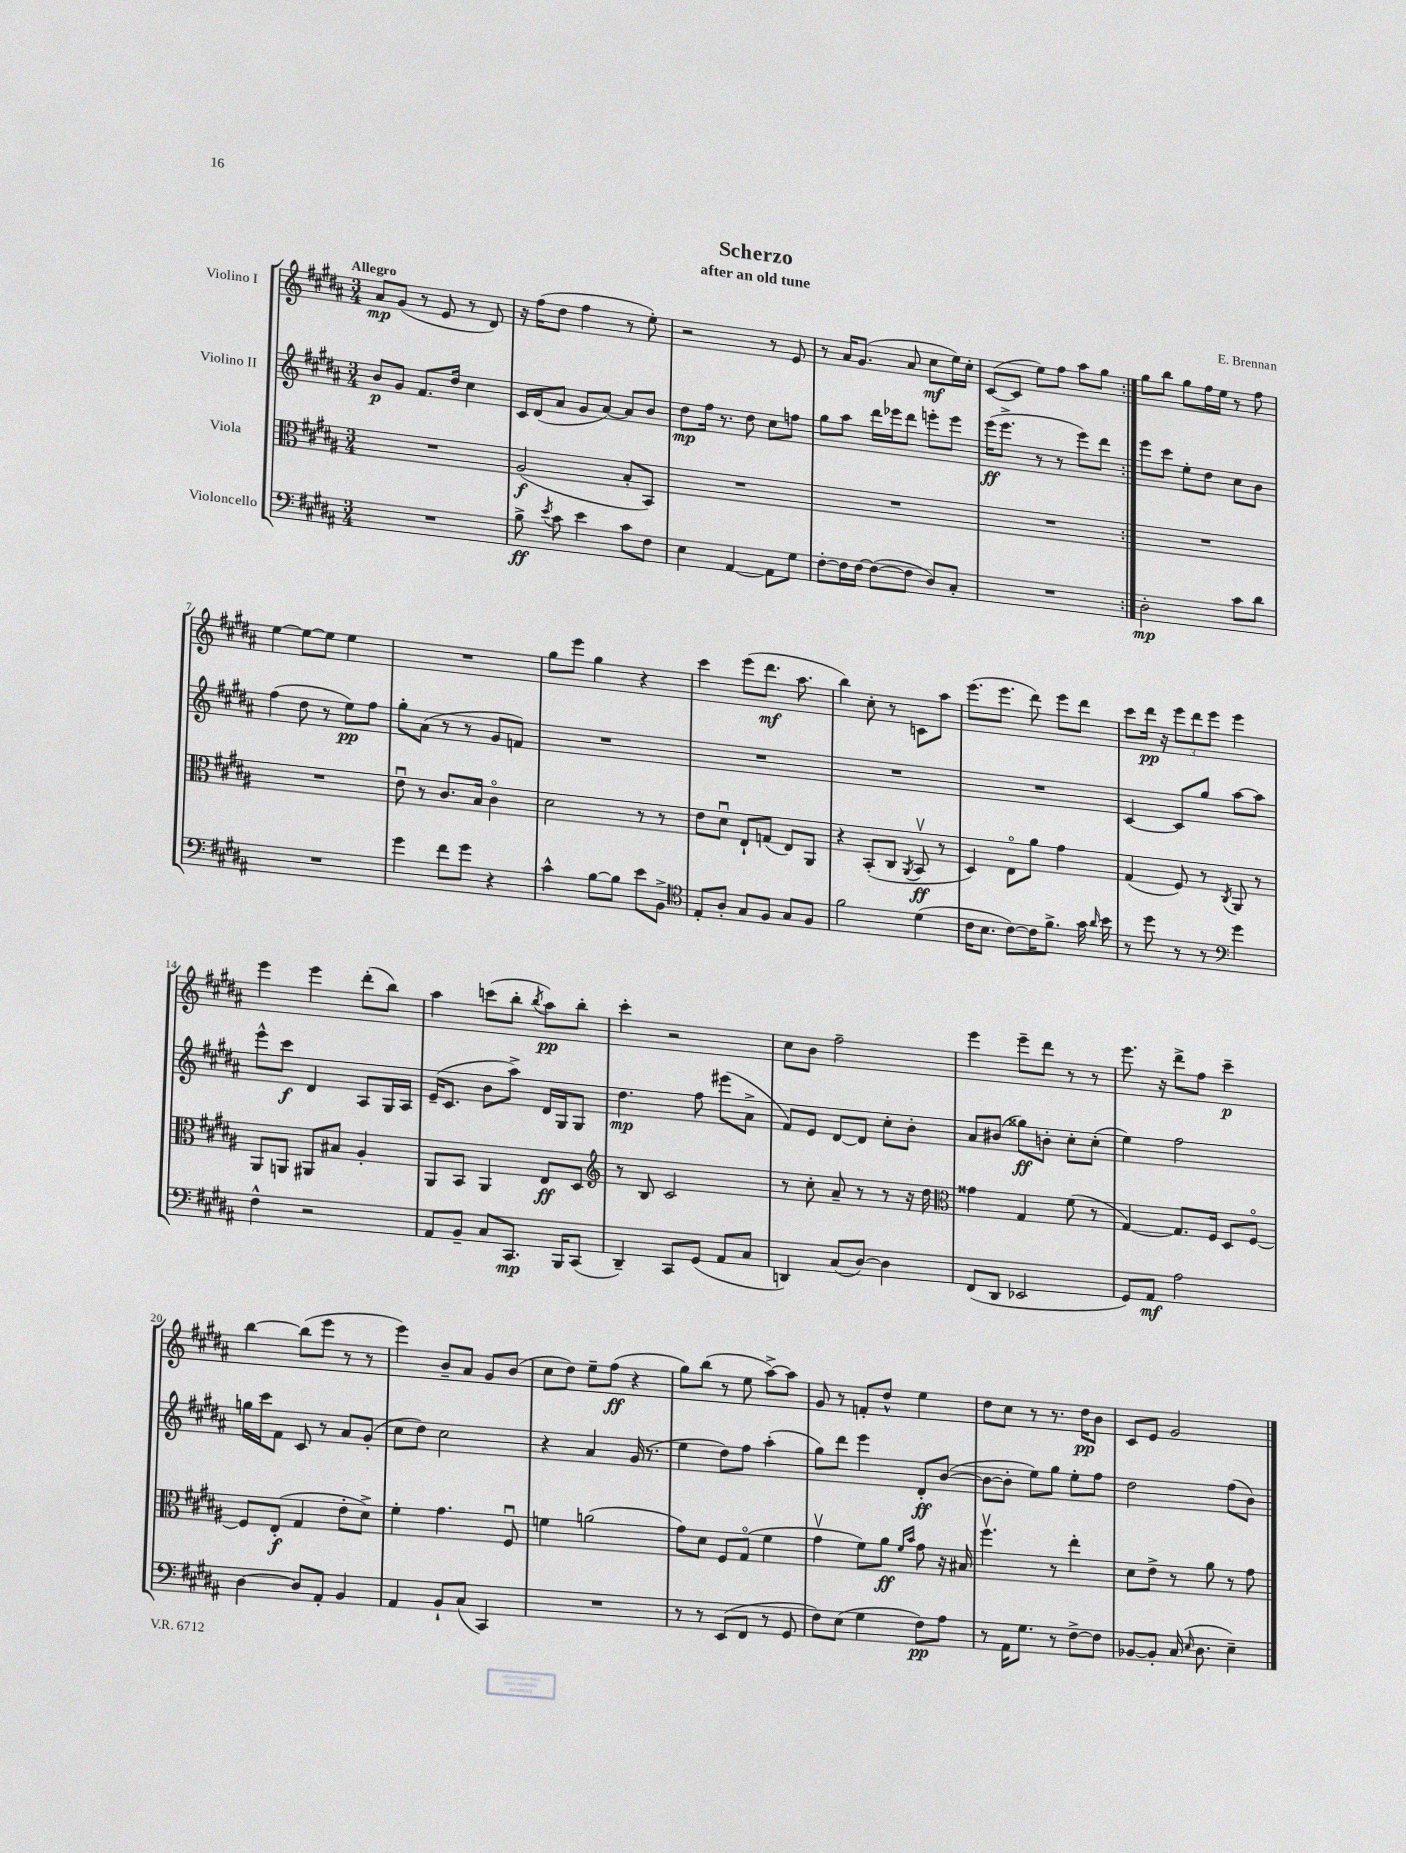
\header { title = "Scherzo" composer = "E. Brennan" subtitle = "after an old tune" }
<<
\new StaffGroup <<
\new Staff = "s0" \with { instrumentName = "Violino I" } {
    \clef treble \key b \major \numericTimeSignature \time 3/4 \tempo "Allegro"
    \autoBeamOff \repeat volta 2 { ais'8[\mp gis'8]( r8 e'8 r8 dis'8) |
    r16 fis''16[( dis''8] fis''4 r8 e''8-.) |
    r2 r8 e'8 |
    r8 ais'16[ gis'8.]( ais'8 cis''8[\mf e''16) cis''16]-. |
    cis'8[~( cis'8] e''8[) fis''8] ais''8[ gis''8] | }
    gis''8[ b''8] gis''8[ fis''16 e''16] r8 fis''8 |
    e''4~ e''8[~ e''8] e''4 |
    R2. |
    gis''8[ e'''8] gis''4 r4 |
    cis'''4 e'''8[( dis'''8.]\mf ais''8. |
    b''4) cis''8-. r8 c'8[ ais''8] |
    e'''8.[( e'''8.] dis'''8) e'''8[ dis'''8] |
    cis'''8[ dis'''16]\pp r16 \tuplet 3/2 { e'''8[ dis'''8 e'''8] } e'''4 |
    e'''4 e'''4 dis'''8[-.( b''8]) |
    ais''4 c'''8[( b''8]-. \acciaccatura { b''8 } ais''8[\pp) b''8]-. |
    cis'''4-. r2 |
    cis''8[ b'8] fis''2-- |
    e'''4 e'''8[-- dis'''8] r8 r8 |
    e'''8. r16 dis'''8[-> fis''8] cis'''4--\p |
    b''4~ b''8[( e'''8] r8 r8 |
    e'''4) b'8[-- ais'8] gis'8[ b'8]( |
    cis''8[ dis''8]) e''8[-- fis''8]\ff( r4 |
    gis''8[) b''8]( r8 e''8 ais''8[~->) ais''8] |
    gis'8 r8 f'8[-. dis''8]-^ e''4 |
    dis''8[ cis''8] r8 r8. dis''16[\pp b'8] |
    cis'8[ e'8] gis'2 \bar "|." |
}
\new Staff = "s1" \with { instrumentName = "Violino II" } {
    \clef treble \key b \major \numericTimeSignature \time 3/4
    \autoBeamOff \repeat volta 2 { b'8[\p gis'8] fis'8.[ dis''16] cis''4 |
    cis'16[ dis'16( ais'8] gis'8[ ais'8]~) ais'8[ b'8] |
    dis''8[\mp fis''16] r8. dis''8 cis''8[ f''8] |
    gis''8[ ais''8] dis'''16[ ees'''16 dis'''8] e'''8[-. e'''8] |
    e'''16[\ff( e'''8.]-> r8 r8 e'''8[) dis'''8] | }
    e'''8[ cis'''8] e''8[-. dis''8] cis''8[ b'8] |
    fis''4( dis''8 r8 e''8[\pp) fis''8] |
    gis''8[-. ais'8]( r8 r8 gis'8[ f'8]) |
    R2. |
    R2. |
    R2. |
    R2. |
    cis'4~ cis'8[ gis''8] ais''8[~ ais''8] |
    e'''8[-^ cis'''8]\f dis'4 ais8[ gis16 ais16] |
    e'16[--( cis'8.] b'8[ ais''8]->) dis'16[ gis16 gis8] |
    dis''4.\mp fis''8 eis'''8[( ais'8]-> |
    fis'8[) e'8] dis'8[~ dis'8] cis''8[-. b'8]-. |
    ais'8[ bis'8]( gisis''8[\ff) b'8]-. cis''8[-. cis''8]-.( |
    e''4) fis''2 |
    g''16[ cis'''16 fis'8] cis'8 r8 ais'8[ gis'8]-.( |
    cis''8[ dis''8]) cis''2 |
    r4 ais'4 gis'16( r8. |
    e''4 dis''8[) fis''8] ais''4-.( |
    gis''8[) dis'''8] e'''4 dis'8[-.\ff b'8]~( |
    b'8[~ b'8]-. e''8[) gis''8] e''8[-. fis''8] |
    dis''2 fis''8[( b'8]) \bar "|." |
}
\new Staff = "s2" \with { instrumentName = "Viola" } {
    \clef alto \key b \major \numericTimeSignature \time 3/4
    \autoBeamOff \repeat volta 2 { R2. |
    ais2\f( b8[-. b,8]) |
    R2. |
    R2. |
    R2. | }
    R2. |
    R2. |
    e'8\downbow r8 cis'8.[ b16] cis'4\flageolet |
    dis'2 r8 r8 |
    e'8[ dis'8]\downbow e8[-! g8]( e8[) ais,8] |
    r4 b,8[-.( cis8] \acciaccatura { ais,8 } b,8\upbow\ff r8 |
    dis4) e8[\flageolet ais'8] gis'4 |
    gis4( fis8) r8 \acciaccatura { cis8 } ais,8 r8 |
    ais,8[ a,8] ais,8[ bis8] ais4-. |
    ais,8[ b,8] ais,4 e8[\ff dis8] |
    \clef treble r8 b8 cis'2 |
    r8 cis''8-. ais'8-- r8 r8 r16 dis''16 |
    \clef alto gisis'4 gis4 fis'8( r8 |
    gis4~) gis8.[ fis16] dis8[ fis8]~\flageolet |
    fis8[ e8]-.\f( gis4 e'8[-. dis'8]->) |
    fis'4-. gis'4. fis8\downbow |
    f'4 a'2( |
    gis'8[) dis'8] fis8[ gis8]\flageolet( fis'4 |
    gis'4\upbow fis'8[) ais'8]\ff \grace { fis'16[ b'16] } gis'8 r16 bis16 |
    fis''4.\upbow r8 e''4-. |
    dis'8[ e'8]-> r8 ais'8 r8 gis'8 \bar "|." |
}
\new Staff = "s3" \with { instrumentName = "Violoncello" } {
    \clef bass \key b \major \numericTimeSignature \time 3/4
    \autoBeamOff \repeat volta 2 { R2. |
    b8->\ff \acciaccatura { e'8 } cis'8 e'4 cis'8[ fis8] |
    e4 ais,4~ ais,8[ gis8] |
    fis8[~-. fis16 fis16]~ fis8[~( fis8] dis8[) cis8]-. |
    R2. | }
    dis2-.\mp cis'8[ dis'8] |
    R2. |
    gis'4 fis'8[ gis'8] r4 |
    cis'4-^ b8[~ b8] e'8[ b,8]-> |
    \clef tenor e8[-. ais8]-. gis8[ fis8] gis8[ fis8] |
    fis'2 dis'4( |
    cis'16[ b8.] cis'8[~) cis'16 fis'8.]-> gis'16 \grace { ais'16 } b'16 |
    r8 dis''8 r8 r8 \clef bass gis'4 |
    fis4-^ r2 |
    ais,8[ b,8]-- cis8[ cis,8.]\mp b,,16[ cis,8]( |
    dis,4--) cis,8[ gis,8]( ais,8[ cis8] |
    d,4) cis8[( dis8]~) dis4 |
    fis,8[( dis,8] ees,2 |
    gis,8[) ais,8]\mf ais2 |
    dis4~ dis8[ ais,8]-. b,4 |
    ais,4 b,8[-! cis8]( cis,4) |
    R2. |
    r8 r8 e,8[( fis,8] r8 gis,8 |
    fis8[) e8]( gis4 fis8[\pp) ais8] |
    r8 ais,16[ gis8.] r8 fis8[~-> fis8] |
    bes,8[~ bes,8]-. cis16( \grace { e16 } dis8. e4--) \bar "|." |
}
>>
>>
